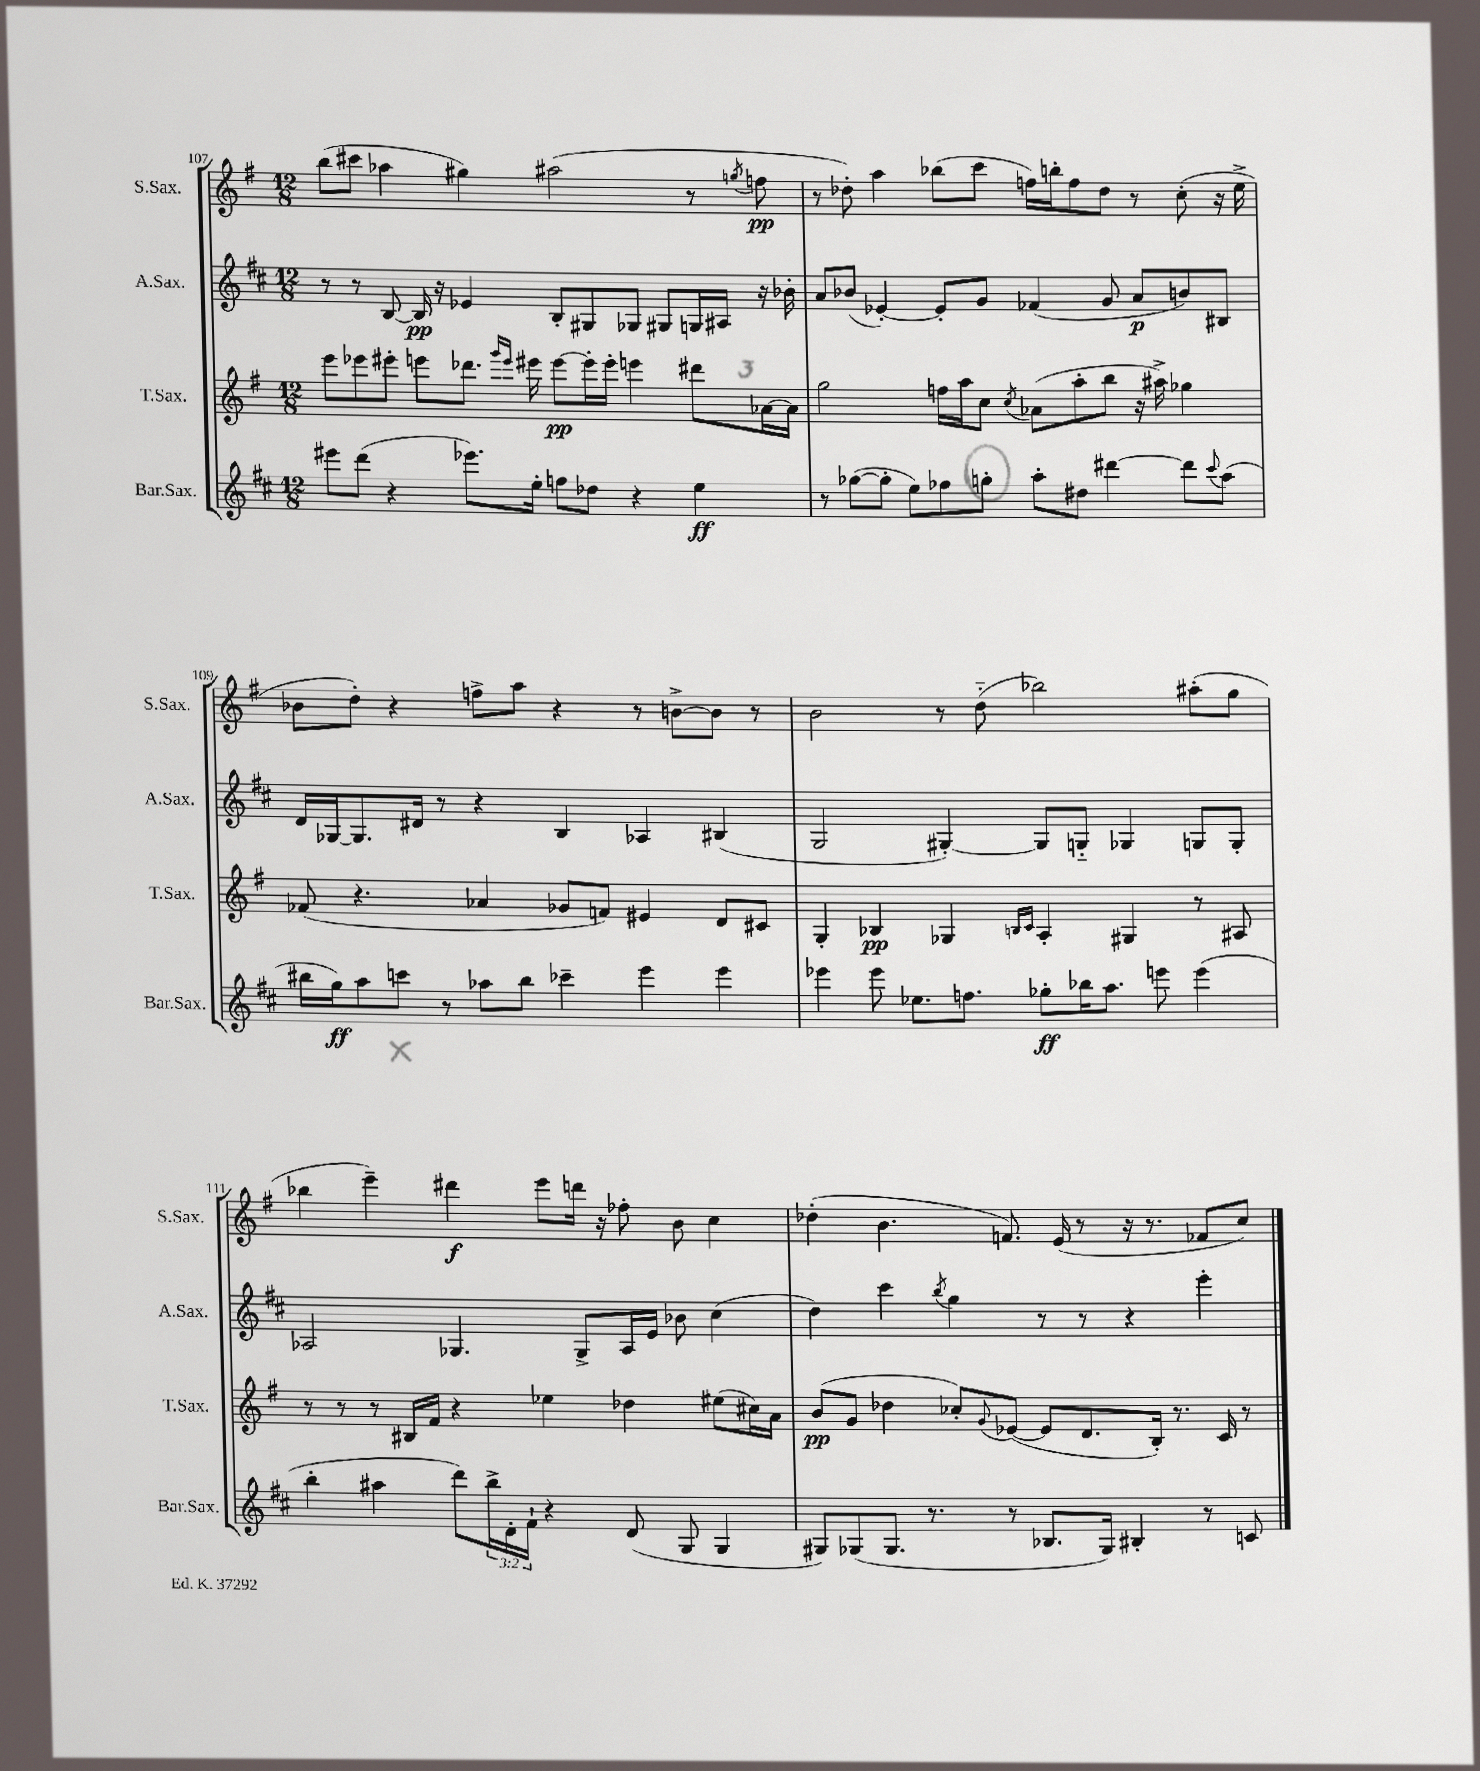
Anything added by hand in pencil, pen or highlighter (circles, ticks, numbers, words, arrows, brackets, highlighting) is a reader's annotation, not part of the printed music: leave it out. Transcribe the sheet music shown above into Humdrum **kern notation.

**kern	**kern	**kern	**kern
*staff4	*staff3	*staff2	*staff1
*clefG2	*clefG2	*clefG2	*clefG2
*k[f#c#]	*k[f#]	*k[f#c#]	*k[f#]
*M12/8	*M12/8	*M12/8	*M12/8
8eee#\L	8eee\L	8r	(8bb\L
(8ddd\J	8eee-\	8r	8ccc#\J
4r	8eee#'\J	[8B/	4aa-\
.	8eee\L	16B/]	.
.	.	16r	.
8.eee-\L)	8.ddd-\J	4e-/	4gg#\)
.	16qqggg/LL	.	.
.	16qqeee/JJ	.	.
16ee'\Jk	16eee#\	.	.
8ff\L	[8eee#\L	8B'/L	(2aa#\
8dd-\J	16eee#'\]L	8G#/	.
.	16eee#'\JJ	.	.
4r	4eee\	8G-/J	.
.	.	8G#/L	.
4ee\	8ddd#\L	16G/L	8r
.	.	16A#/JJ	.
.	.	.	8qgg/
.	[16a-\L	16r	8ff\
.	16a-\]JJ	16b-'\	.
=	=	=	=
8r	2gg\	8a/L	8r
([8gg-\L	.	(8b-/J	8dd-'\)
8gg-'\]J	.	[4e-'/)	4aa\
8ee\L)	.	.	.
8ff-\	16ff\LL	8e-'/]L	(8bb-\L
.	16aa\J	.	.
8gg'\J	8cc\J	8g/J	8ccc\J
.	8qcc/	.	.
8aa'\L	(8a-\L	(4f-/	16ff\LL)
.	.	.	16bb'\J
8dd#\J	8aa'\	.	8ff\
[4ddd#\	8bb\J	8g/	8dd-\J
.	16r	8a/L	8r
.	16aa#^\)	.	.
8ddd#\]L	4gg-\	8b/)	(8cc'\
8qqccc#/	.	.	.
(8aa\J	.	8B#/J	16r
.	.	.	16ee^\
=	=	=	=
16bb#\LL	(8f-/	16d/LL	8b-\L
16gg\J)	.	[16G-/J	.
8aa\	4.r	8.G-/]	8dd'\J)
8ccc\J	.	.	4r
.	.	16d#/Jk	.
8r	.	8r	.
8aa-\L	4a-/	4r	8ff^\L
8bb#\J	.	.	8aa\J
4ccc-~\	8g-/L	4B/	4r
.	8f/J)	.	.
4eee\	4e#/	4A-/	8r
.	.	.	[8b^\L
4eee\	8d/L	(4B#/	8b\]J
.	8c#/J	.	8r
=	=	=	=
4eee-\	4G'/	2G/	2b\
8eee-\	4B-/	.	.
8.ee-\L	.	.	.
.	4G-/	[4G#'/)	8r
8.ff\J	.	.	.
.	.	.	(8dd'~\
.	16qqB/LL	.	.
.	16qqc/JJ	.	.
8gg-'\L	4A'/	8G#/]L	2bb-\)
16bb-\K	.	8G'~/J	.
8.aa\J	.	.	.
.	4G#/	4G-/	.
8eee\	.	.	.
(4eee\	8r	8G/L	(8aa#'\L
.	8A#/	8G'/J	8gg\J
=	=	=	=
4bb'\	8r	2A-/	4bb-\
.	8r	.	.
4aa#\	8r	.	4eee~\)
.	16B#/LL	.	.
.	16f#/JJ	.	.
8ddd\L)	4r	4.G-/	4ddd#\
24bb^\L	.	.	.
24d'\	.	.	.
24f#`\JJ	.	.	.
4r	4ee-\	.	8eee\L
.	.	8G-^/L	16ddd\Jk
.	.	.	16r
(8d/	4dd-\	16A-/L	8ff-'\
.	.	16e/JJ	.
8G/	.	8b-\	8b\
4G/	(8ee#\L	(4cc#\	4cc\
.	16cc#\L)	.	.
.	16a\JJ	.	.
=	=	=	=
8G#/L)	(8b/L	4dd\)	(4dd-'\
(8G-/	8g/J	.	.
8.G-/J	4dd-\	4ccc#\	4.b\
8.r	.	.	.
.	.	8qbb/	.
.	8cc-'/L)	4gg\	.
.	8qqg/	.	.
8r	([8e-/J	.	8.f/)
8.B-/L	8e-/]L	8r	.
.	.	.	(16e/
.	8.d/	8r	8r
16G-/Jk)	.	.	.
4B#'/	.	4r	16r
.	16B'/Jk)	.	8.r
.	8.r	.	.
8r	.	4eee'\	8f-/L
.	16c/	.	.
8c/	8r	.	8cc/J)
==	==	==	==
*-	*-	*-	*-
